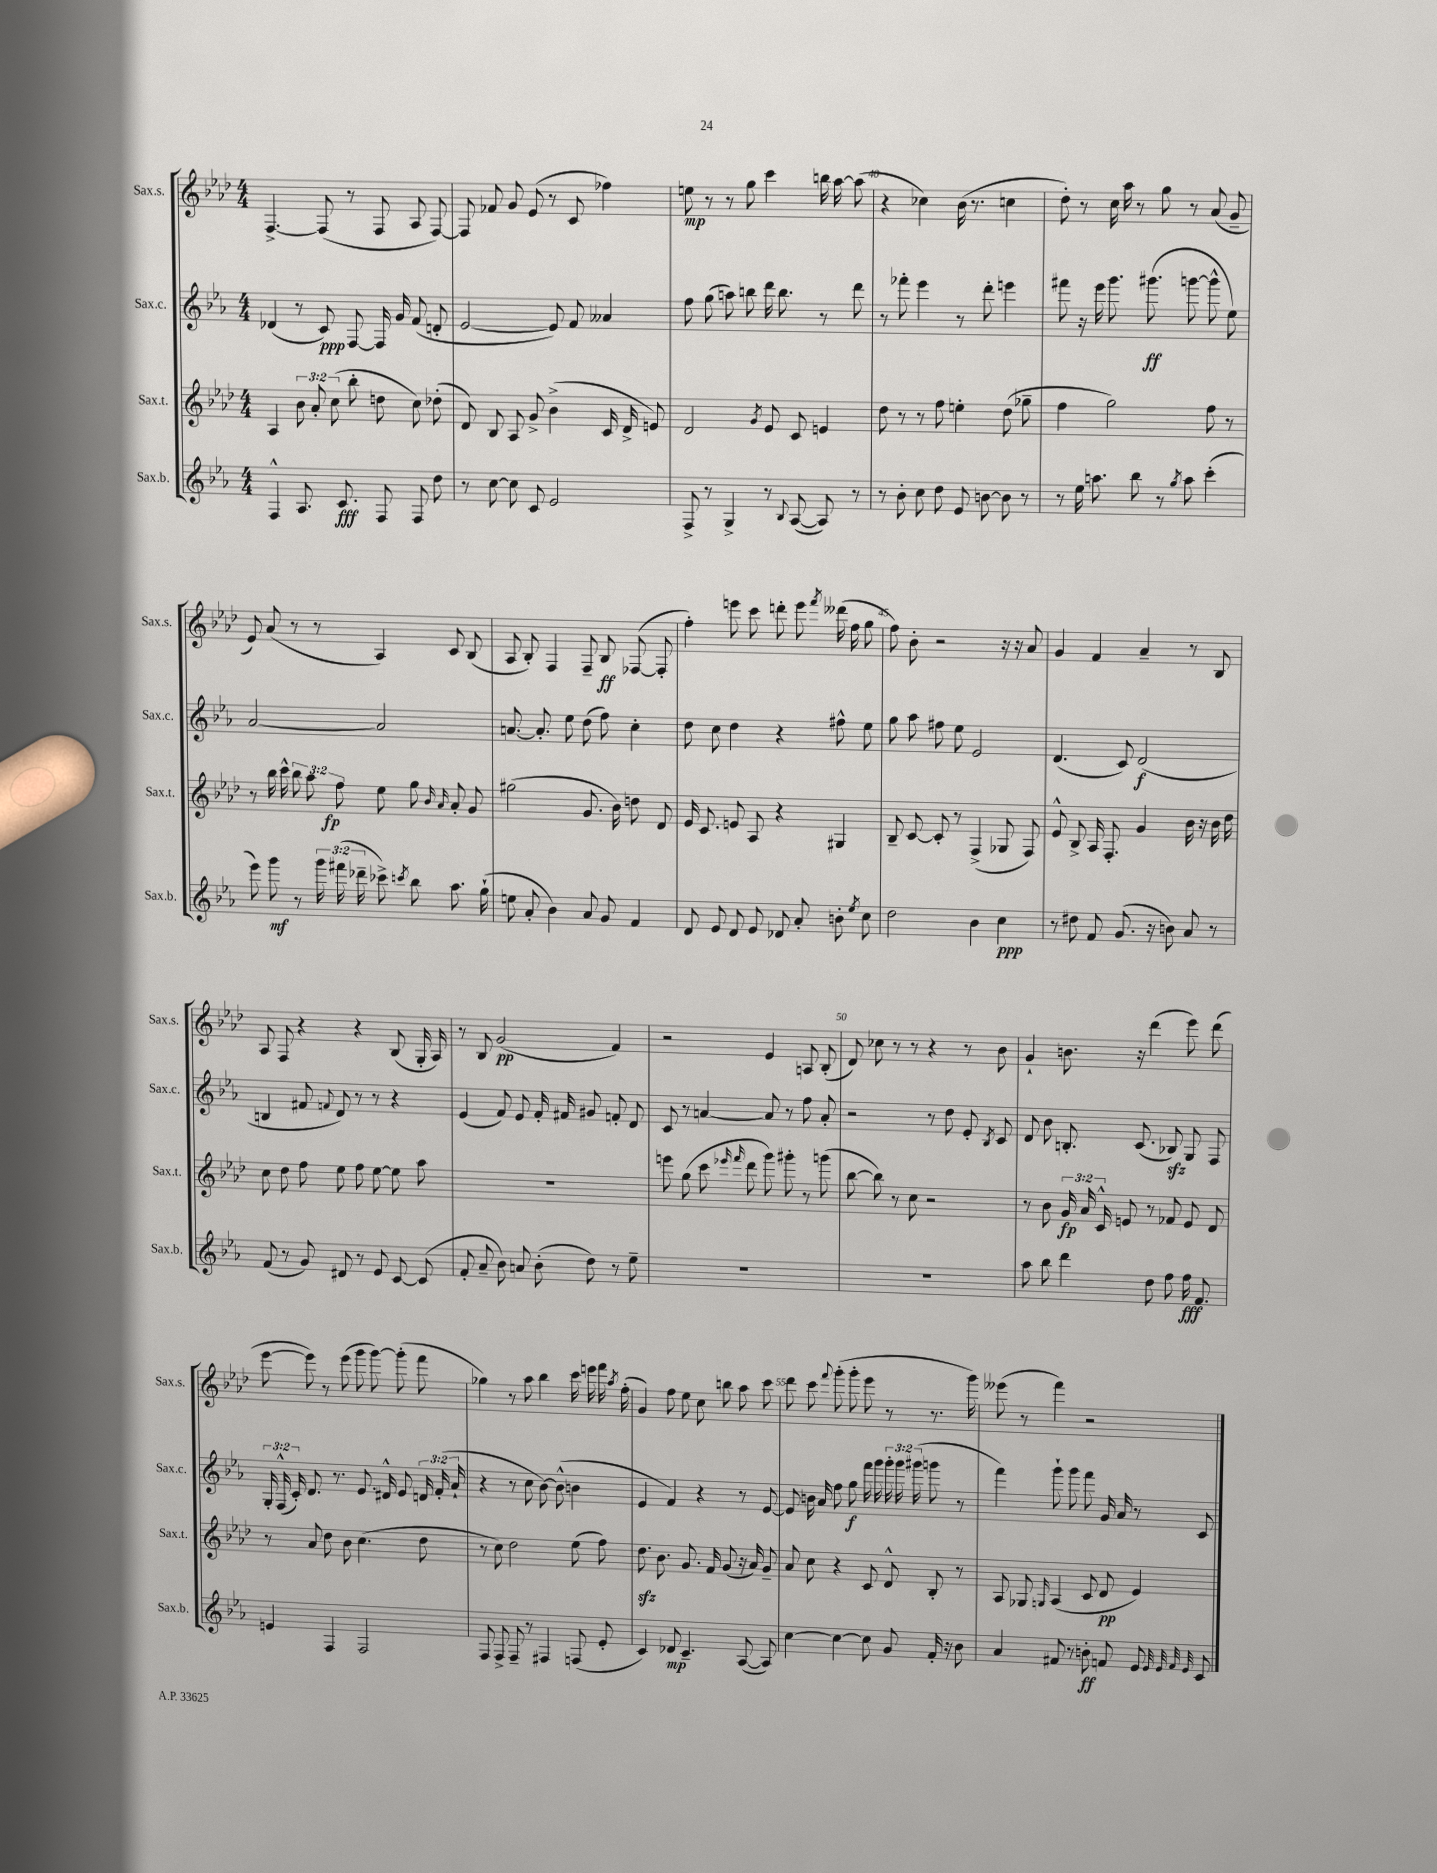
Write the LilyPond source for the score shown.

<<
\new StaffGroup <<
\new Staff = "s0" \with { instrumentName = "Sax.s." shortInstrumentName = "Sax.s." } {
    \clef treble \key aes \major \numericTimeSignature \time 4/4
    \autoBeamOff f4.~-> f8( r8 f8 aes8 f8~) |
    f8 fes'8 g'8 ees'8( r8 c'8 fes''4) |
    e''8\mp r8 r8 g''8 c'''4 b''16 aes''16~ aes''8( |
    r4 ces''4) bes'16( r8. c''4 |
    des''8-.) r8 c''16 aes''16 r8 g''8 r8 aes'8( g'8-- |
    ees'8) aes'8( r8 r8 aes4) c'8 bes8( |
    aes8 bes8-.) f4 f8-- bes8\ff fes8~( fes8-. |
    f''4-.) e'''8 c'''8 d'''8-. e'''8 \acciaccatura { f'''8 } deses'''16( f''16 g''8 |
    f''8) bes'8-. r2 r16 r16 aes'8 |
    g'4 f'4 aes'4-- r8 bes8 |
    aes8 f8 r4 r4 bes8( g16-. aes16) |
    r8 bes8 g'2\pp( f'4) |
    r2 ees'4 a8 bes8-.( |
    des'8) ces''8 r8 r8 r4 r8 bes'8 |
    g'4-! b'8. r16 des'''4( ees'''8) des'''8( |
    ees'''8~ ees'''8) r8 ees'''8( g'''8 g'''8~) g'''8-.( f'''8 |
    ges''4) r8 aes''8 bes''4 c'''16 e'''16 f'''16 \acciaccatura { aes''8 } f''16-.( |
    g'4) f''8 ees''8 c''8 b''8 aes''8 c'''8 |
    des'''8 c'''8 \appoggiatura { f'''8 } g'''8-.( g'''8-. ees'''8 r8 r8. g'''16) |
    eeses'''8( r8 f'''4) r2 \bar "|." |
}
\new Staff = "s1" \with { instrumentName = "Sax.c." shortInstrumentName = "Sax.c." } {
    \clef treble \key ees \major \numericTimeSignature \time 4/4 \override Staff.TupletNumber.text = #tuplet-number::calc-fraction-text
    \autoBeamOff des'4( r8 c'8\ppp) f8~ f16 g'16 f'8( d'8-. |
    ees'2~ ees'8) f'8 aeses'4 |
    f''8 g''8( a''8) b''8 d'''16 b''8. r8 d'''8 |
    r8 fes'''8-. ees'''4 r8 d'''8-. e'''4 |
    fis'''8 r16 ees'''16 g'''8. gis'''8.\ff( g'''8~ g'''8-^ ees''8) |
    aes'2~ aes'2 |
    a'8.~ a'8.-. ees''8 d''8( f''8) c''4-. |
    d''8 c''8 d''4 r4 fis''8-^ ees''8 |
    g''8 aes''8 fis''8 ees''8 ees'2 |
    d'4.( c'8) d'2\f( |
    b4 fis'8 \appoggiatura { f'8 } d'8) r8 r8 r4 |
    ees'4( f'8) ees'8 f'16-. fis'16 gis'8 f'8-. d'8 |
    c'8 r8 a'4~ a'8 r8 f''8 a'8-. |
    r2 r8 d''8 ees'8-. \acciaccatura { bes8 } c'8 |
    d'8 bes'8 b8.-. c'8.( bes8\sfz) g8 f8 |
    \tuplet 3/2 { g16-. f16-^( c'16-.) } d'8. r8. ees'8. dis'16-^ ees'8 \tuplet 3/2 { d'16 f'16-.( aes'16-! } |
    r4 r8 c''8 bes'8~) bes'8-^( b'4 |
    ees'4 f'4) r4 r8 ees'8~ |
    ees'8 b'16 aes'16 f''8 g''8\f f'''16 g'''16 \tuplet 3/2 { g'''16-. g'''16 gis'''16( } g'''8 r8 |
    f'''4) g'''8-! g'''8 f'''8 g'16 aes'16 r8 c'8 \bar "|." |
}
\new Staff = "s2" \with { instrumentName = "Sax.t." shortInstrumentName = "Sax.t." } {
    \clef treble \key aes \major \numericTimeSignature \time 4/4 \override Staff.TupletNumber.text = #tuplet-number::calc-fraction-text
    \autoBeamOff aes4 \tuplet 3/2 { bes'8 aes'8-. c''8( } bes''8-. d''8 c''8) des''8-.( |
    des'8) bes8 aes8 g'8-> bes'4->( c'16 des'16-> e'8) |
    des'2 \acciaccatura { g'8 } ees'8 c'8 e'4 |
    des''8 r8 r8 f''8 e''4-. des''8( ges''8-- |
    f''4 g''2) f''8 r8 |
    r8 bes''16 c'''16-^ \tuplet 3/2 { bes''8 aes''8 f''8\fp } ees''8 g''8 \grace { bes'16 aes'16 } aes'8-. g'8 |
    gis''2( g'8. bes'16) d''8 des'8 |
    ees'16 c'8. e'8 aes8 r4 gis4 |
    bes8-- c'8~ c'8-. r8 f4->( ges8 f8) |
    ees'8-^ bes8-> aes16 f8.-. g'4 bes'16 r16 bes'16 des''16 |
    c''8 des''8 f''8 ees''8 f''8 ees''8~ ees''8 aes''8 |
    R1 |
    e'''8 g''8( c'''8 \grace { ees'''16 f'''16 } des'''8 g'''8) gis'''8-. r8 g'''8( |
    bes''8~ bes''8) r8 c''8 r2 |
    r8 bes'8 \tuplet 3/2 { g'16\fp aes'16 c'16-^ } e'8 r8 fes'8 e'8 des'8 |
    r8 aes'8 des''8 bes'8 c''4.( des''8 |
    r8 c''8) des''2 ees''8( f''8) |
    des''8.\sfz bes'8. g'8. f'16 g'8( r16 aes'16) g'8-- |
    aes'8 c''8 r4 c'8 des'8-^ bes8-. r8 |
    aes8 ges8 \grace { g16 } aes4( c'8 des'8\pp ees'4) \bar "|." |
}
\new Staff = "s3" \with { instrumentName = "Sax.b." shortInstrumentName = "Sax.b." } {
    \clef treble \key ees \major \numericTimeSignature \time 4/4 \override Staff.TupletNumber.text = #tuplet-number::calc-fraction-text
    \autoBeamOff f4-^ aes8. c'8.\fff f8 f8 d''8 |
    r8 c''8~ c''8 c'8 ees'2 |
    f8-> r8 g4-> r8 \appoggiatura { bes8 } aes8~( aes8) r8 |
    r8 bes'8-. c''8 d''8 ees'8 b'8~ b'8 r8 |
    r8 ees''16 a''8. bes''8 r8 \acciaccatura { g''8 } a''8 c'''4-.( |
    ees'''8) g'''8\mf r8 \tuplet 3/2 { g'''16 fis'''16( des'''16-- } ces'''8->) \acciaccatura { c'''8 } bes''8 aes''8. g''16-!( |
    e''8 aes'8-. bes'4) aes'8 g'8 f'4 |
    d'8 ees'8 d'8 ees'8 des'8 aes'8-. b'8-. \acciaccatura { ees''8 } c''8 |
    d''2 bes'4 c''4\ppp |
    r8 dis''8 f'8 g'8.( r16 b'8) aes'8 r8 |
    f'8( r8 g'8) dis'8 r8 ees'8 c'8~ c'8( |
    f'8-. aes'8-- bes'8) a'8 bes'8-.( d''8) r8 ees''8-- |
    R1 |
    R1 |
    aes''8 bes''8 d'''4 d''8 f''8 f''16\fff f'8. |
    e'4 f4 f2 |
    f8 f8-> f8-- r8 fis4 f8( ees'8-. |
    c'4) des'8\mp c'4.-- aes8~( aes8) |
    c''4~ c''4~ c''8 g'8 f'16-. r16 bes'8 |
    aes'4 fis'8 r8 b'8-.\ff f'8 ees'8 \grace { ees'32 ees'32 f'32 ees'32 } c'8 \bar "|." |
}
>>
>>
\layout { \context { \Score currentBarNumber = #37 \override BarNumber.break-visibility = ##(#f #t #t) barNumberVisibility = #(every-nth-bar-number-visible 5) } }
